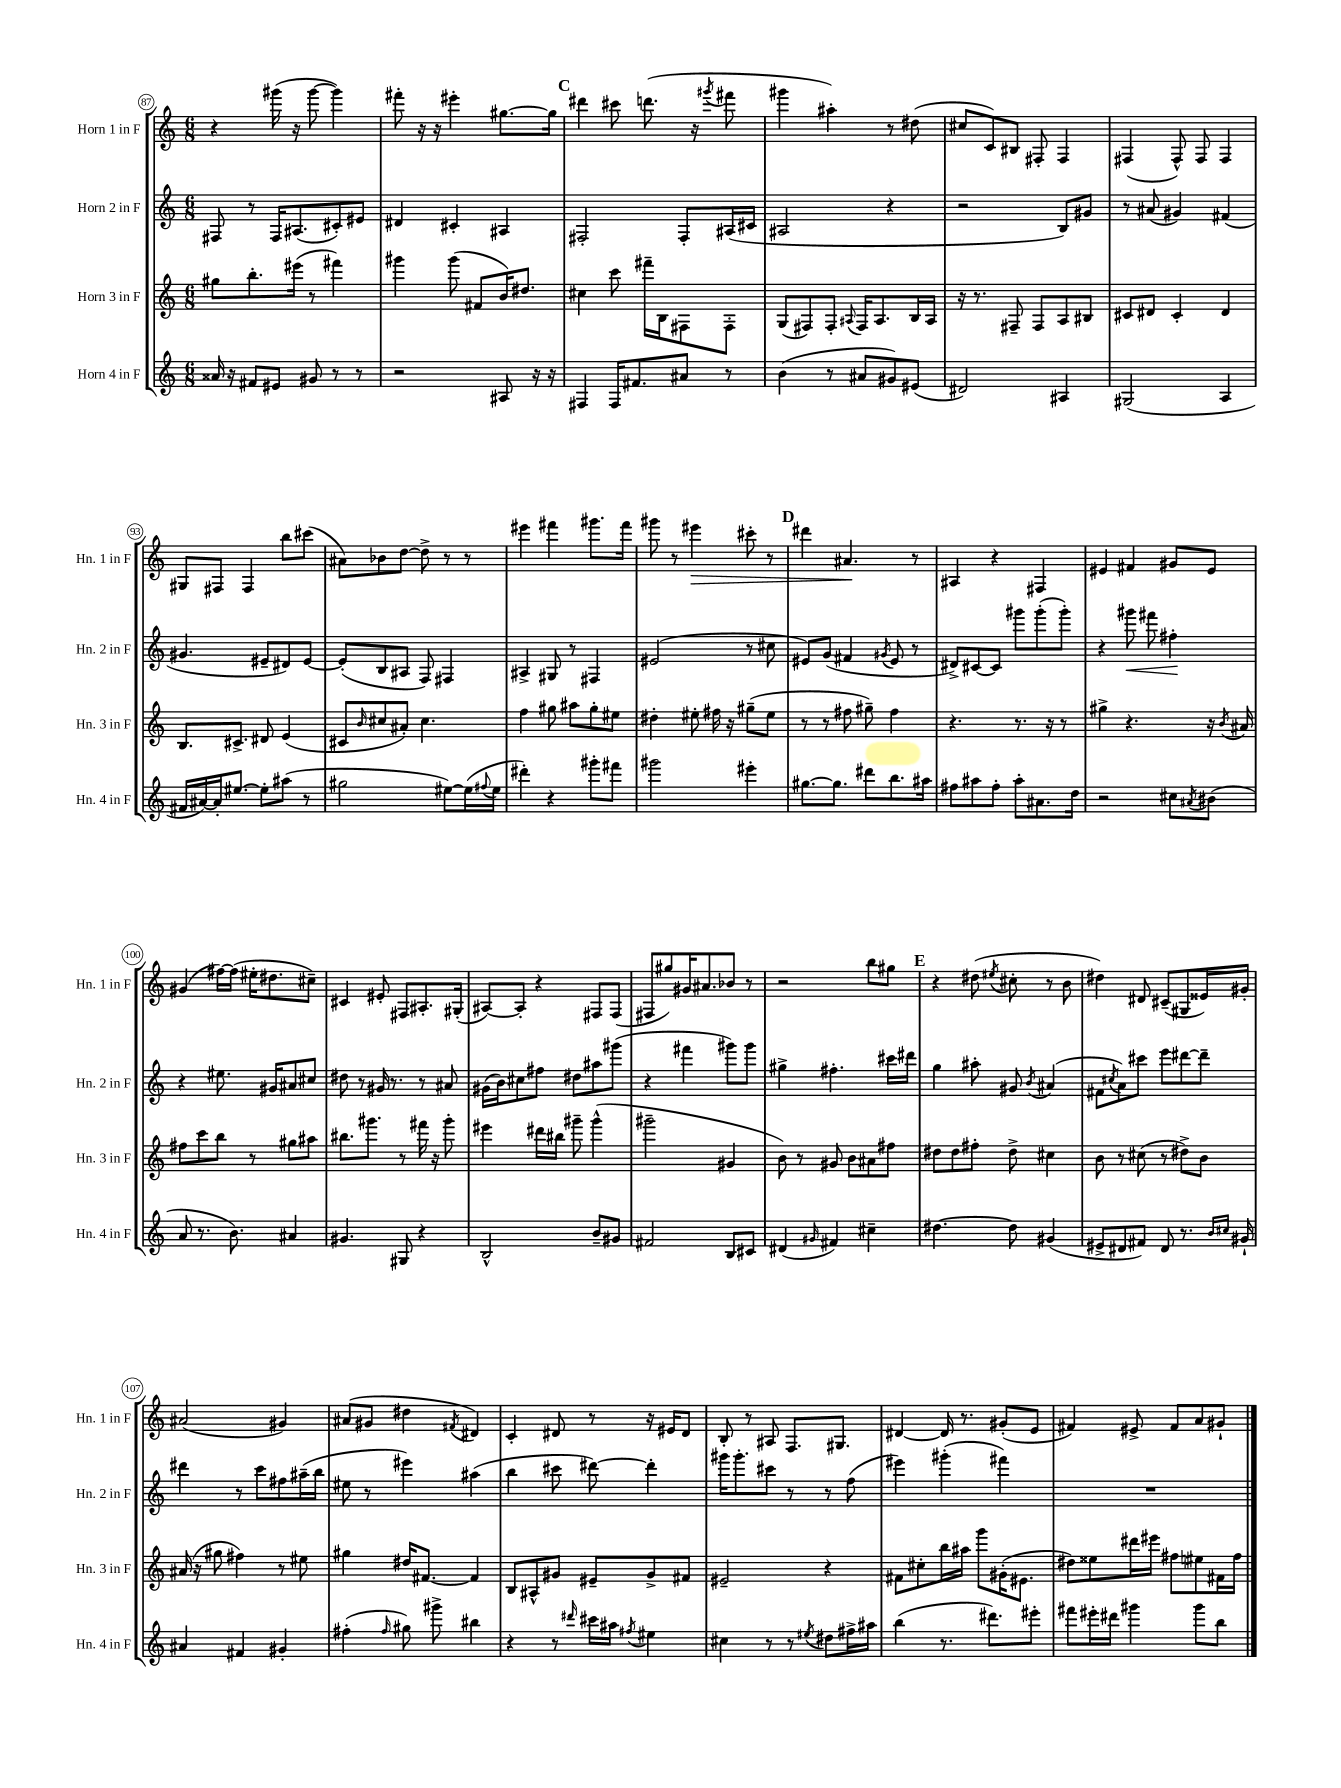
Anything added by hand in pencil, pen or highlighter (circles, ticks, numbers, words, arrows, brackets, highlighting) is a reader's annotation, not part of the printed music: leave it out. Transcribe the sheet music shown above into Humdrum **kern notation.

**kern	**kern	**kern	**dynam	**kern	**dynam
*part4	*part3	*part2	*part2	*part1	*part1
*staff4	*staff3	*staff2	*staff2	*staff1	*staff1
*I"Horn 4 in F	*I"Horn 3 in F	*I"Horn 2 in F	*	*I"Horn 1 in F	*
*I'Hn. 4 in F	*I'Hn. 3 in F	*I'Hn. 2 in F	*	*I'Hn. 1 in F	*
*clefG2	*clefG2	*clefG2	*	*clefG2	*
*k[]	*k[]	*k[]	*	*k[]	*
*M6/8	*M6/8	*M6/8	*	*M6/8	*
=87	=87	=87	=87	=87	=87
16a##X/	8gg#X\L	8F#X/	.	4r	.
16r	.	.	.	.	.
8f#X/L	8.bb'\	8r	.	.	.
8e#X/J	.	16F#/KL	.	(16ggg#X\	.
.	(16eee#X\Jk	(8.A#X/	.	16r	.
8g#X/	8r	.	.	[8ggg#\	.
8r	4fff#X\)	8c#X'/)	.	4ggg#\])	.
8r	.	8e#X/J	.	.	.
=88	=88	=88	=88	=88	=88
2r	4ggg#X\	4d#X/	.	8fff#X'\	.
.	.	.	.	16r	.
.	.	.	.	16r	.
.	(8ggg#\	4c#X'/	.	4eee#X'\	.
.	8f#X/L	.	.	.	.
8A#X/	16b/K)	4A#X/	.	[8.gg#X\L	.
.	8.dd#X/J	.	.	.	.
16r	.	.	.	.	.
16r	.	.	.	16gg#\Jk]	.
!!LO:REH:place=s1:t=C
=89	=89	=89	=89	=89	=89
4F#X/	4cc#X\	2F#X'/	.	4ddd#X\	.
16F#/KL	8ccc\	.	.	8ccc#X\	.
8.f#X/	.	.	.	.	.
.	16fff#X~\LL	.	.	(8.dddn\	.
.	16B\J	.	.	.	.
8a#X/J	8F#X\	8F#'/L	.	.	.
.	.	.	.	16r	.
.	.	.	.	8qggg#X/	.
8r	8F#'\J	(16A#X/L	.	8fff#X\	.
.	.	16c#X/JJ	.	.	.
=90	=90	=90	=90	=90	=90
(4b\	(8G/L	2A#X/	.	4ggg#X\	.
.	8F#X/)	.	.	.	.
8r	8F#'/J	.	.	4aa#X'\)	.
.	8qqA#X/	.	.	.	.
8a#X/L	16F#/KL	.	.	.	.
.	8.A#/	.	.	.	.
8g#X/)	.	4r	.	8r	.
(8e#X/J	16B/L	.	.	(8dd#X\	.
.	16A#/JJ	.	.	.	.
=91	=91	=91	=91	=91	=91
2d#X/)	16r	2r	.	8cc#X/L	.
.	8.r	.	.	.	.
.	.	.	.	8c/)	.
.	8F#X~/	.	.	8B#X/J	.
.	8F#/L	.	.	8F#X'/	.
4A#X/	8A/	8B/L)	.	4F#/	.
.	8B#X/J	8g#X/J	.	.	.
=92	=92	=92	=92	=92	=92
(2G#X/	8c#X/L	8r	.	(4F#X/	.
.	8d#X/J	(8a#X/	.	.	.
.	4c#'/	4g#X/)	.	8F#^^/)	.
.	.	.	.	8F#/	.
4A/	4d#/	(4f#X/	.	4F#/	.
!!LO:LB:g=z
=93	=93	=93	=93	=93	=93
16f#X/LL	8.B/L	4.g#X/	.	8G#X/L	.
[16a#X/)	.	.	.	.	.
16a#'/J]	.	.	.	8F#X/J	.
[8.ee#X/J	8.c#X^/J	.	.	.	.
.	.	.	.	4F#/	.
8ee#'\L]	8d#X/	8e#X~/L	.	.	.
(8aa#X\J	(4e/	8d#X/)	.	8bb\L	.
8r	.	[8e#/J	.	(8ccc#X\J	.
=94	=94	=94	=94	=94	=94
2gg#X\	8c#X/L	(8e#'/L]	.	8a#X\L)	.
.	16qqb/	.	.	.	.
.	8cc#X/	8B/	.	8b-X\	.
.	8a#X'/J)	8A#X/J	.	[8dd\J	.
.	4.cc#\	8F/)	.	8dd^\]	.
[8ee#X\L)	.	4F#X/	.	8r	.
(16ee#\L]	.	.	.	8r	.
8qqff#X/	.	.	.	.	.
16ee#\JJ	.	.	.	.	.
=95	=95	=95	=95	=95	=95
4ddd#X'\)	4ff\	4A#X^/	.	4eee#X\	.
4r	8gg#X\	8G#X/	.	4fff#X\	.
.	8aa#X\L	8r	.	.	.
8ggg#X'\L	8gg#'\	4F#X/	.	8.ggg#X\L	.
8fff#X\J	8ee#X\J	.	.	.	.
.	.	.	.	16fff#\Jk	.
=96	=96	=96	=96	=96	=96
2ggg#X\	4dd#X'\	(2e#X/	.	8ggg#X\	.
.	.	.	.	8r	.
!	!	!	!	!	!LO:HP:b
.	8ee#X'\	.	.	4eee#X\	>
.	16ff#X\	.	.	.	.
.	16r	.	.	.	.
4eee#X'\	(8gg#X~\L	8r	.	8ccc#X'\	.
.	8ee#\J	8cc#X\	.	8r	.
!!LO:REH:place=s1:t=D
=97	=97	=97	=97	=97	=97
[8.gg#X\L	8r	8e#X/L)	.	4ddd#X\	.
.	8r	(8g/J	.	.	.
8.gg#\J]	.	.	.	.	.
.	8ff#X\	4f#X/	.	4.a#X/	.
8ddd#X\L	8gg#X~\)	.	.	.	.
.	.	8qg#X/	.	.	.
8.bb\	4ff#\	8e#/	.	.	.
.	.	8r	.	8r	]
16aa#X\Jk	.	.	.	.	.
=98	=98	=98	=98	=98	=98
8ff#X\L	4.r	8d#X^/L)	.	4A#X/	.
8aa#X\	.	[8c#X/	.	.	.
8ff#'\J	.	8c#/J]	.	4r	.
8aa#'\L	8.r	8ggg#X\L	.	.	.
8.a#X\	.	(8ggg#'\	.	4F#X/	.
.	16r	.	.	.	.
.	8r	8ggg#'\J)	.	.	.
16dd\Jk	.	.	.	.	.
=99	=99	=99	=99	=99	=99
2r	4gg#X^\	4r	.	4e#X/	.
!	!	!	!LO:HP:b	!	!
.	4.r	8ggg#X\	<	4f#X/	.
.	.	8fff#X\	.	.	.
8cc#X\L	.	4ff#X'\	.	8g#X/L	.
8qa#X/	.	.	.	.	.
(8b#X\J	16r	.	.	8e#/J	.
.	8qb/	.	.	.	.
.	16a#X/	.	.	.	.
.	.	.	[	.	.
!!LO:LB:g=z
=100	=100	=100	=100	=100	=100
8a/	8ff#X\L	4r	.	(4g#X/	.
8.r	8ccc\	.	.	.	.
.	8bb\J	8.ee#X\	.	[16ff#X\LL)	.
8.b\)	.	.	.	(16ff#\JJ]	.
.	8r	.	.	16ee#X'\KL	.
.	.	16g#X/KL	.	8.dd#X\	.
4a#X/	8gg#X\L	8a#X/	.	.	.
.	8aa#X\J	8cc#X/J	.	8cc#X~\J)	.
=101	=101	=101	=101	=101	=101
4.g#X/	8.bb#X\L	8dd#X\	.	4c#X/	.
.	.	8r	.	.	.
.	8.ggg#X\J	.	.	.	.
.	.	16g#X/	.	8e#X'/	.
.	.	8.r	.	.	.
8G#X/	8r	.	.	8F#X/L	.
4r	16fff#X\	8r	.	8.A#X'/	.
.	16r	.	.	.	.
.	8ggg#'\	8a#X/	.	.	.
.	.	.	.	(16G#X'/Jk	.
=102	=102	=102	=102	=102	=102
2B^^/	4eee#X\	(16g#X\LL	.	[8A#X/L)	.
.	.	16b\J)	.	.	.
.	.	8cc#X\	.	8A#'/J]	.
.	16ddd#X\LL	8ff#X\J	.	4r	.
.	16bb#X\JJ	.	.	.	.
.	8ggg#X~\	8dd#X\L	.	.	.
8b~/L	(4ggg#^^\	8aa#X\	.	8F#X/L	.
8g#X/J	.	(8ggg#X\J	.	(8F#/J	.
=103	=103	=103	=103	=103	=103
2f#X/	2ggg#X~\	4r	.	8F#X/L	.
.	.	.	.	8gg#X/)	.
.	.	4fff#X\	.	16g#X/K	.
.	.	.	.	8.a#X/	.
8B/L	4g#X/	8ggg#X\L)	.	8b-X/J	.
8c#X/J	.	8ggg#\J	.	8r	.
=104	=104	=104	=104	=104	=104
(4d#X/	8b\)	4gg#X^\	.	2r	.
.	8r	.	.	.	.
16qqg#X/	.	.	.	.	.
4f#X/)	8g#X/	4.ff#X'\	.	.	.
.	8b\L	.	.	.	.
4cc#X~\	8a#X\	.	.	8bb\L	.
.	8ff#X\J	16ccc#X\LL	.	8gg#X\J	.
.	.	16ddd#X\JJ	.	.	.
!!LO:REH:place=s1:t=E
=105	=105	=105	=105	=105	=105
[4.dd#X\	8dd#X\L	4gg\	.	4r	.
.	8dd#\	.	.	.	.
.	8ff#X'\J	8aa#X'\	.	(8dd#X\	.
.	.	.	.	8qee#X/	.
8dd#\]	8dd#^\	8g#X/	.	8cc#X'\	.
.	.	8qb/	.	.	.
(4g#X/	4cc#X\	(4a#X/	.	8r	.
.	.	.	.	8b\	.
=106	=106	=106	=106	=106	=106
8e#X^/L	8b\	8f#X\L	.	4dd#X\)	.
.	.	8qcc#X/	.	.	.
8d#X/	8r	8a\)	.	.	.
8f#X/J)	(8cc#X\	8ccc#X\J	.	8d#X/	.
8d#/	8r	8eee\L	.	(8c#X~/L	.
8.r	8dd#X^\L)	[8ddd#X\	.	8G#X/	.
.	8b\J	8ddd#~\J]	.	16e##X/L)	.
16qqb/LL	.	.	.	.	.
16qqcc#X/JJ	.	.	.	.	.
16g#X`/	.	.	.	16g#X'/JJ	.
!!LO:LB:g=z
=107	=107	=107	=107	=107	=107
4a#X/	(16a#X/	4ddd#X\	.	(2a#X/	.
.	16r	.	.	.	.
.	8gg#X\	.	.	.	.
4f#X/	4ff#X\)	8r	.	.	.
.	.	8ccc\L	.	.	.
4g#X'/	8r	8ff#X\	.	4g#X/)	.
.	8ee#X\	(16aa#X~\L	.	.	.
.	.	16bb\JJ	.	.	.
=108	=108	=108	=108	=108	=108
(4ff#X'\	4gg#X\	8ee#X\	.	(8a#X/L	.
.	.	8r	.	8g#X/J	.
16qqff#/	.	.	.	.	.
8gg#X\)	16dd#X/KL	4eee#X\)	.	4dd#X\	.
.	[8.f#X/J	.	.	.	.
8ggg#X^\	.	.	.	.	.
.	.	.	.	8qf#X/	.
4bb#X\	4f#/]	(4aa#X\	.	4d#X/)	.
=109	=109	=109	=109	=109	=109
4r	8B/L	4bb\	.	4c'/	.
.	8A#X^^/	.	.	.	.
8r	8g#X/J	8ccc#X\	.	8d#X/	.
16qqddd#X/	.	.	.	.	.
16ccc#X\LL	8e#X~/L	[8ddd#X\)	.	8r	.
16aa#X\JJ	.	.	.	.	.
8qff#X/	.	.	.	.	.
4ee#X\	8g#^/	4ddd#'\]	.	16r	.
.	.	.	.	16e#X/KL	.
.	8f#X/J	.	.	8d#/J	.
=110	=110	=110	=110	=110	=110
4cc#X\	2e#X~/	16ggg#X\KL	.	8B'/	.
.	.	8.ggg#'\	.	.	.
.	.	.	.	8r	.
8r	.	8ccc#X\J	.	8A#X/	.
8r	.	8r	.	8.F/L	.
8qee#X/	.	.	.	.	.
8dd#X\L	4r	8r	.	.	.
.	.	.	.	8.G#X/J	.
16ff#X^\L	.	(8ff\	.	.	.
16aa#X\JJ	.	.	.	.	.
=111	=111	=111	=111	=111	=111
(4bb\	8f#X\L	4eee#X\)	.	[4d#X/	.
.	8cc#X'\	.	.	.	.
8.r	16bb\L	(4ggg#X'\	.	16d#/]	.
.	16aa#X\JJ	.	.	8.r	.
.	8ggg\L	.	.	.	.
8.ddd#X\L)	.	.	.	.	.
.	(16g#X'\K	4fff#X\)	.	(8g#X'/L	.
.	8.e#X\J	.	.	.	.
8eee#X'\J	.	.	.	8e/J	.
=112	=112	=112	=112	=112	=112
8fff#X\L	8dd#X\L)	2.r	.	4f#X/)	.
16eee#X'\L	8ee##X\	.	.	.	.
16ddd#X\JJ	.	.	.	.	.
4ggg#X\	16ddd#X\L	.	.	8e#X^/	.
.	16eee#X\JJ	.	.	.	.
.	8ff#X\L	.	.	8f#/L	.
8ggg#\L	8ee#X\	.	.	8a/	.
8bb\J	16f#X\L	.	.	8g#X`/J	.
.	16ff#\JJ	.	.	.	.
==	==	==	==	==	==
*-	*-	*-	*-	*-	*-
